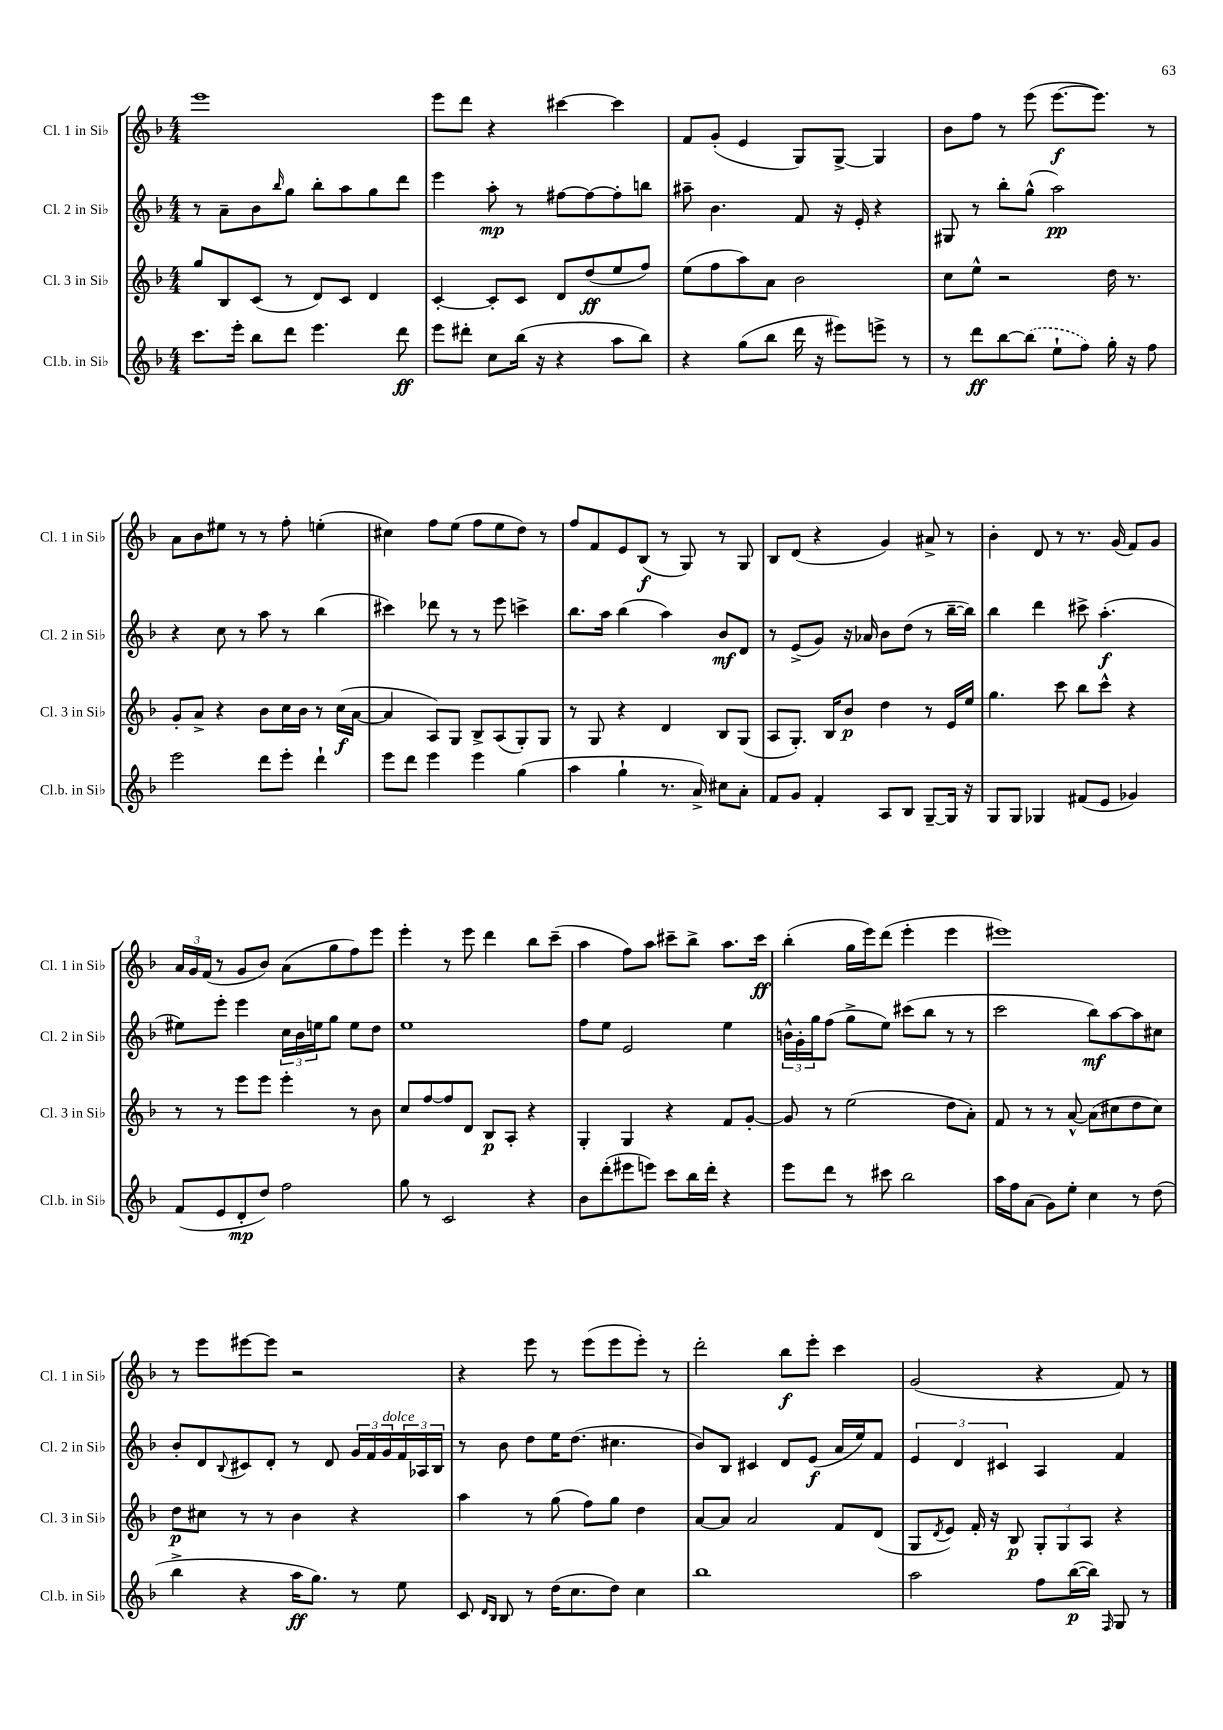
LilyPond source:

<<
\new StaffGroup <<
\new Staff = "s0" \with { instrumentName = "Cl. 1 in Sib" shortInstrumentName = "Cl. 1 in Sib" } {
    \clef treble \key f \major \numericTimeSignature \time 4/4
    e'''1 |
    e'''8 d'''8 r4 cis'''4~ cis'''4 |
    f'8 g'8-.( e'4 g8) g8~-> g4 |
    bes'8 f''8 r8 e'''8( e'''8.~\f e'''8.) r8 |
    a'8 bes'8 eis''8 r8 r8 f''8-. e''4-.( |
    cis''4) f''8 e''8( f''8 e''8 d''8) r8 |
    f''8 f'8 e'8 bes8\f( r8 g8) r8 g8 |
    bes8 d'8( r4 g'4) ais'8-> r8 |
    bes'4-. d'8 r8 r8. g'16( f'8) g'8 |
    \tuplet 3/2 { a'16 g'16 f'16( } r8 g'8 bes'8) a'8( g''8 f''8) e'''8 |
    e'''4-. r8 e'''8 d'''4 bes''8 c'''8--( |
    a''4 f''8) a''8 cis'''8-- bes''8-> a''8. cis'''16\ff |
    bes''4-.( g''16 e'''16) d'''8( e'''4-. e'''4 |
    eis'''1) |
    r8 e'''8 eis'''8~ eis'''8 r2 |
    r4 e'''8 r8 e'''8( e'''8 e'''8-.) r8 |
    d'''2-. bes''8\f e'''8-. c'''4 |
    g'2( r4 f'8) r8 \bar "|." |
}
\new Staff = "s1" \with { instrumentName = "Cl. 2 in Sib" shortInstrumentName = "Cl. 2 in Sib" } {
    \clef treble \key f \major \numericTimeSignature \time 4/4
    r8 a'8-- bes'8 \grace { bes''16 } g''8 bes''8-. a''8 g''8 d'''8 |
    e'''4 a''8-.\mp r8 fis''8~ fis''8~ fis''8-. b''8 |
    ais''8-- bes'4. f'8 r16 e'16-. r4 |
    gis8 r8 bes''8-. g''8-^( a''2\pp) |
    r4 c''8 r8 a''8 r8 bes''4( |
    cis'''4) des'''8 r8 r8 e'''8 c'''4-> |
    bes''8. a''16 bes''4( a''4) bes'8\mf d'8 |
    r8 e'8->( g'8) r16 aes'16 bes'8 d''8( r8 bes''16~-- bes''16) |
    bes''4 d'''4 cis'''8-> a''4.-.\f( |
    eis''8) e'''8-. e'''4 \tuplet 3/2 { c''16 bes'16 e''16 } g''8 e''8 d''8 |
    e''1 |
    f''8 e''8 e'2 e''4 |
    \tuplet 3/2 { b'16-^ g'16-. g''16 } f''8( g''8-> e''8) cis'''8( bes''8 r8 r8 |
    c'''2 bes''8\mf) a''8~ a''8 cis''8 |
    bes'8-. d'8 \appoggiatura { bes8 } cis'8 d'8-. r8 d'8 \tuplet 3/2 { g'16 f'16 g'16^\markup { \italic "dolce" } } \tuplet 3/2 { f'16 aes16 bes16 } |
    r8 bes'8 d''8 e''16 d''8.( cis''4. |
    bes'8) bes8 cis'4 d'8 e'8\f( a'16 e''16) f'8 |
    \tuplet 3/2 { e'4 d'4 cis'4 } a4 f'4 \bar "|." |
}
\new Staff = "s2" \with { instrumentName = "Cl. 3 in Sib" shortInstrumentName = "Cl. 3 in Sib" } {
    \clef treble \key f \major \numericTimeSignature \time 4/4
    g''8 bes8 c'8( r8 d'8) c'8 d'4 |
    c'4~-. c'8-. c'8 d'8 d''8\ff( e''8 f''8) |
    e''8( f''8 a''8) a'8 bes'2 |
    c''8 e''8-^ r2 d''16 r8. |
    g'8-. a'8-> r4 bes'8 c''16 bes'16 r8 c''16\f( a'16~ |
    a'4 a8) g8 bes8-> a8( g8-.) g8 |
    r8 g8 r4 d'4 bes8 g8( |
    a8 g8.-.) bes16 bes'8\p d''4 r8 e'16 e''16 |
    g''4. c'''8 bes''8 c'''8-^ r4 |
    r8 r8 e'''8 e'''8 e'''4-. r8 bes'8 |
    c''8 f''8~ f''8 d'8 bes8\p a8-. r4 |
    g4-. g4 r4 f'8 g'8~-. |
    g'8 r8 e''2( d''8 a'8-.) |
    f'8 r8 r8 a'8~-^ a'8( cis''8 d''8 cis''8) |
    d''8\p cis''8 r8 r8 bes'4 r4 |
    a''4 r8 g''8( f''8) g''8 d''4 |
    a'8~ a'8 a'2 f'8 d'8( |
    g8 \acciaccatura { d'8 } e'8) f'16-. r16 bes8\p \tuplet 3/2 { g8-. g8 a8 } r4 \bar "|." |
}
\new Staff = "s3" \with { instrumentName = "Cl.b. in Sib" shortInstrumentName = "Cl.b. in Sib" } {
    \clef treble \key f \major \numericTimeSignature \time 4/4
    c'''8. e'''16-. bes''8 d'''8 e'''4. d'''8\ff |
    e'''8 dis'''8-. c''8 bes''16( r16 r4 a''8 bes''8) |
    r4 g''8( bes''8 d'''16 r16 eis'''8) e'''8-> r8 |
    r8 d'''8\ff bes''8~ \once \slurDashed bes''8( e''8-! f''8) g''16-. r16 f''8 |
    e'''2 d'''8 e'''8-. d'''4-! |
    e'''8 d'''8 e'''4 e'''4 g''4( |
    a''4 g''4-! r8. a'16->) cis''8 a'8-. |
    f'8 g'8 f'4-. a8 bes8 g8~-- g16 r16 |
    g8 g8 ges4 fis'8( e'8 ges'4) |
    f'8( e'8 d'8-.\mp d''8) f''2 |
    g''8 r8 c'2 r4 |
    bes'8 d'''8-.( eis'''8 e'''8) c'''8 bes''16 d'''16-. r4 |
    e'''8 d'''8 r8 cis'''8 bes''2 |
    a''16 f''16 a'8( g'8) e''8-. c''4 r8 d''8( |
    bes''4-> r4 a''16\ff g''8.) r8 e''8 |
    c'8 \grace { d'16 bes16 } bes8 r8 d''16( c''8. d''8) c''4 |
    bes''1 |
    a''2 f''8 bes''16~\p( bes''16) \grace { f16 } g8 r8 \bar "|." |
}
>>
>>
\layout { \context { \Score \remove "Bar_number_engraver" } }
